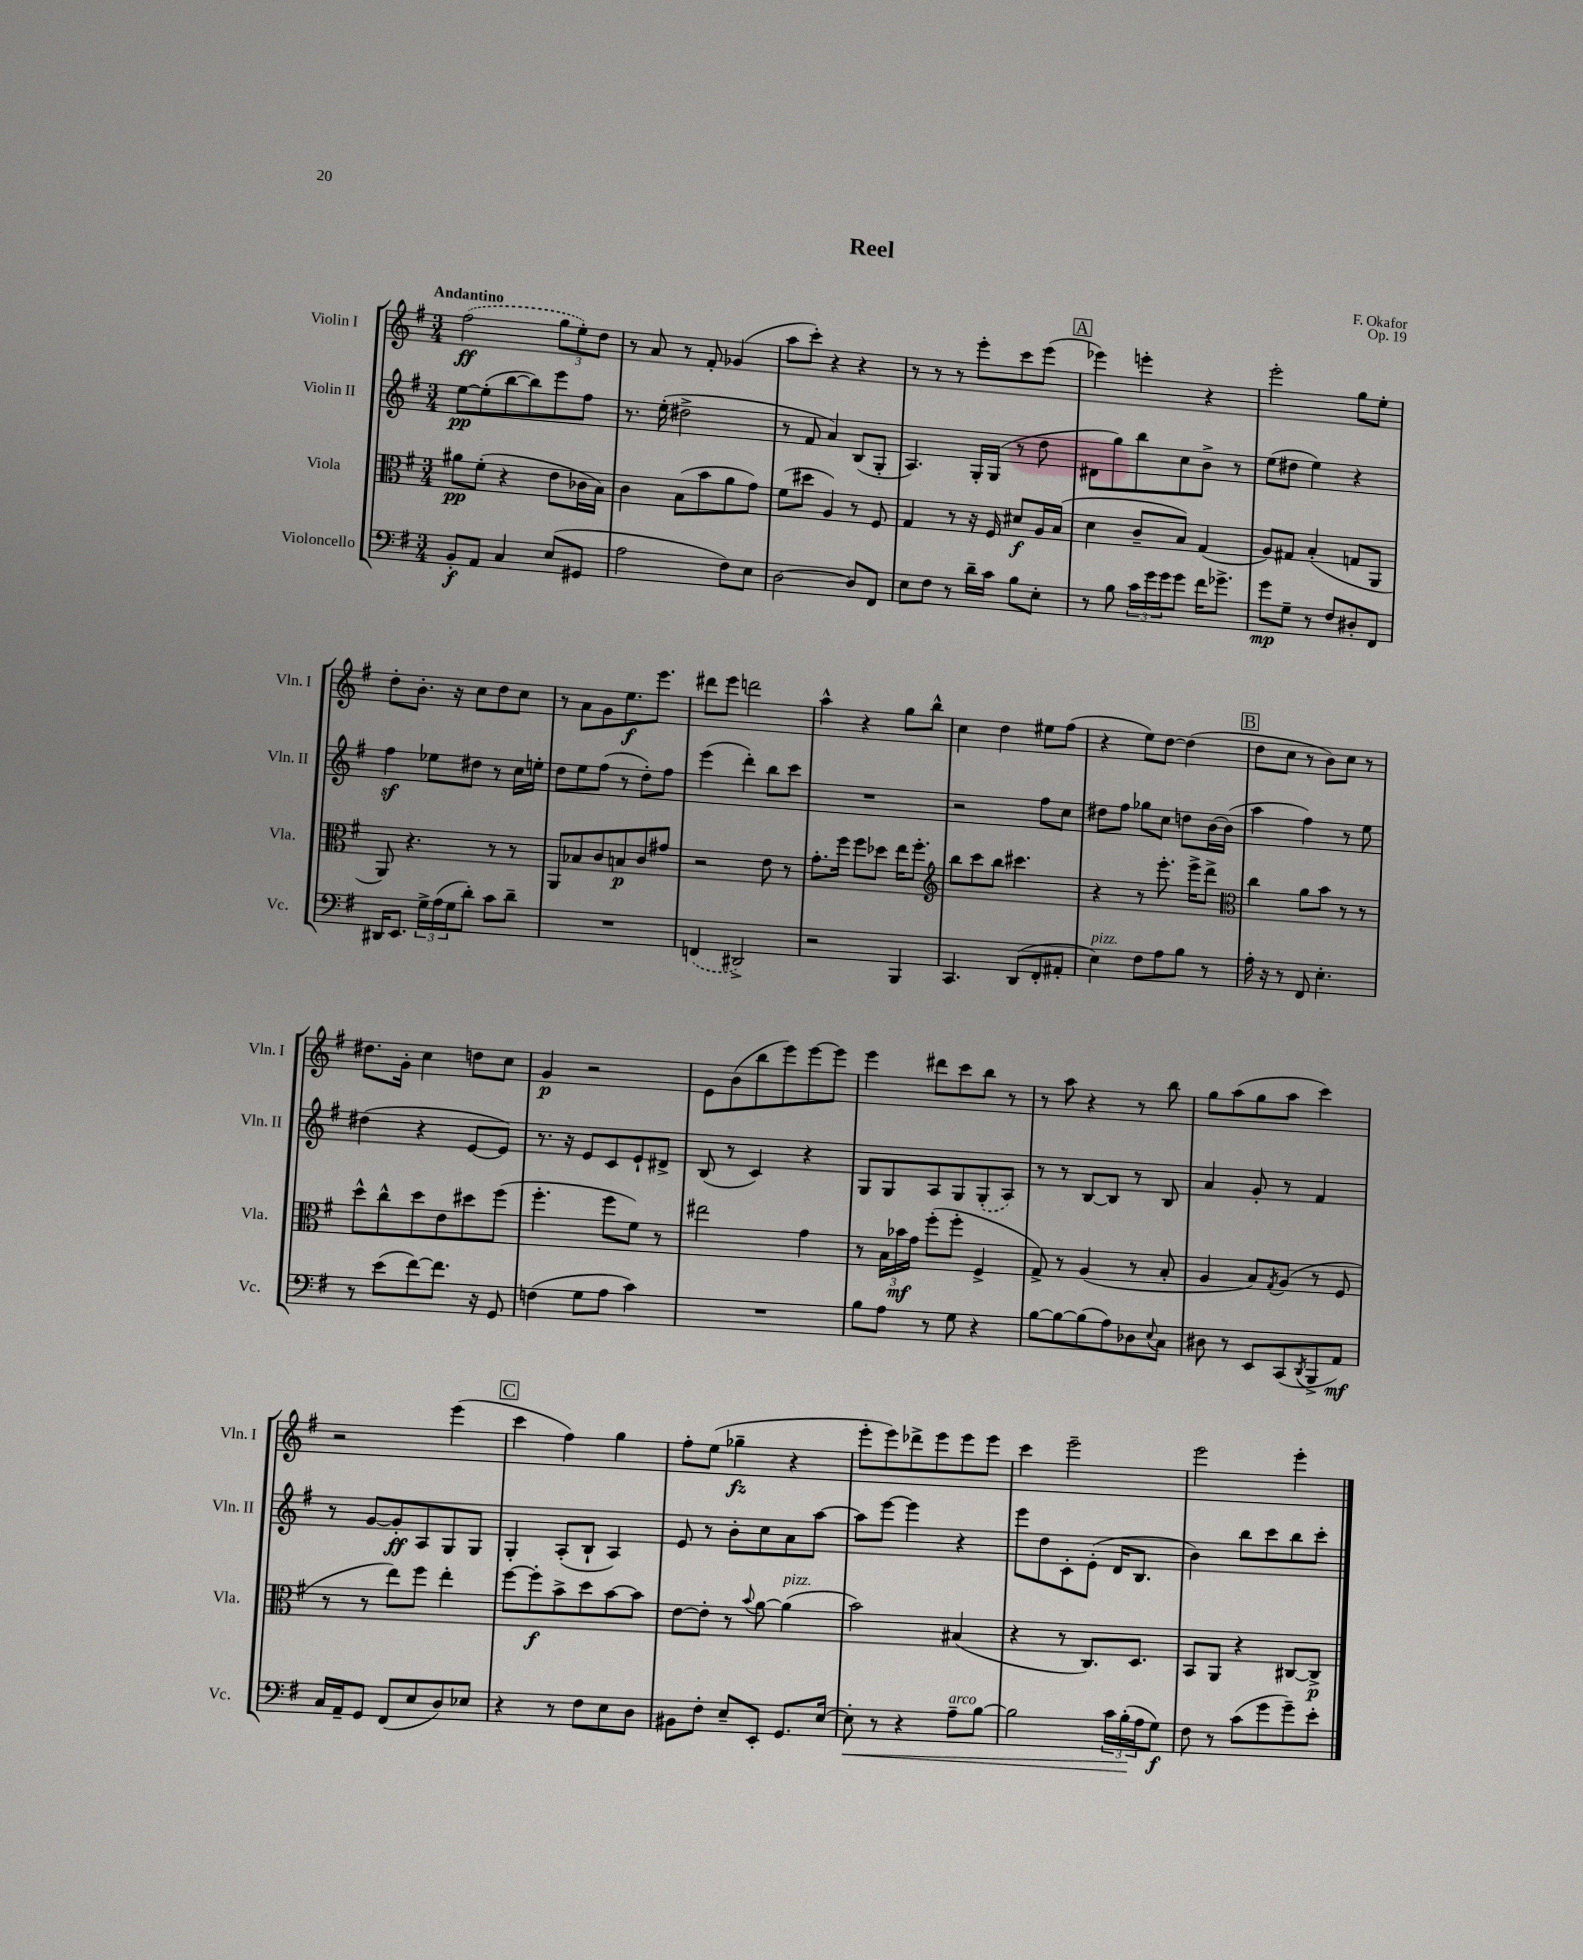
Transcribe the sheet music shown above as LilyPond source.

\header { title = "Reel" composer = "F. Okafor" opus = "Op. 19" }
<<
\new StaffGroup <<
\new Staff = "s0" \with { instrumentName = "Violin I" shortInstrumentName = "Vln. I" } {
    \clef treble \key g \major \numericTimeSignature \time 3/4 \tempo "Andantino"
    \once \slurDashed fis''2\ff( \tuplet 3/2 { g''8 e''8-.) d''8 } |
    r8 a'8 r8 fis'8-. ges'4( |
    a''8 c'''8-.) r4 r4 |
    r8 r8 r8 e'''8-. c'''8 e'''8( |
    \mark \markup { \box "A" } ees'''4) e'''4-. r4 |
    e'''2-. g''8 e''8-. |
    d''8-. b'8.-. r16 c''8 d''8 c''8 |
    r8 a'8 g'8 e''8.\f e'''8. |
    dis'''8 e'''8 d'''2 |
    a''4-^ r4 g''8 b''8-^ |
    c''4 d''4 eis''8 fis''8( |
    r4 e''8) d''8~ d''4( |
    \mark \markup { \box "B" } d''8 c''8 r8 b'8) c''8 r8 |
    dis''8. g'16-. c''4 d''8 c''8 |
    g'4\p r2 |
    e'8 b'8( b''8 e'''8) e'''8~ e'''8 |
    e'''4 dis'''8 c'''8 b''8 r8 |
    r8 a''8 r4 r8 b''8 |
    g''8 a''8( g''8 a''8 c'''4) |
    r2 e'''4( |
    \mark \markup { \box "C" } c'''4 fis''4) g''4 |
    fis''8-. e''8( ges''4--\fz r4 |
    e'''8-. e'''8) des'''8-> e'''8 e'''8 e'''8 |
    c'''4 e'''2-- |
    e'''2 e'''4-. \bar "|." |
}
\new Staff = "s1" \with { instrumentName = "Violin II" shortInstrumentName = "Vln. II" } {
    \clef treble \key g \major \numericTimeSignature \time 3/4
    e''8~\pp e''8-.( b''8~ b''8) e'''8 fis''8 |
    r8. e''16-.( dis''2-> |
    r8 fis'8 a'4) b8( g8-. |
    a4.) g16-. g16( r8 d''8 |
    \mark \markup { \box "A" } dis'8 g''8) b''8 c''8 b'8-> r8 |
    e''8( dis''8 e''4) r4 |
    fis''4\sf ees''8 dis''8 r8 c''16 e''16-. |
    d''8 e''8 fis''8( r8 d''8-.) fis''8 |
    e'''4( d'''4-.) b''8 c'''8 |
    R2. |
    r2 fis''8 c''8 |
    dis''8 fis''8 ges''8 c''8 d''8 b'16~ b'16( |
    \mark \markup { \box "B" } a''4 fis''4) r8 e''8 |
    dis''4( r4 e'8~ e'8) |
    r8. r16 e'8 c'8 e'8-! dis'8-> |
    b8( r8 c'4) r4 |
    g8 g8 a8 g8 \once \slurDashed g8-.( a8) |
    r8 r8 b8~ b8 r8 b8 |
    a'4 g'8-. r8 fis'4 |
    r8 g'8~ g'8-.\ff a8 g8 g8 |
    \mark \markup { \box "C" } g4-. a8-.( b8-! a4) |
    e'8 r8 b'8-. c''8 a'8 a''8~ |
    a''8 e'''8~ e'''4 r4 |
    e'''8 d''8 c'8-. e'8-.( d'16 b8. |
    b'4) b''8 c'''8 b''8 c'''8-. \bar "|." |
}
\new Staff = "s2" \with { instrumentName = "Viola" shortInstrumentName = "Vla." } {
    \clef alto \key g \major \numericTimeSignature \time 3/4
    ais'8\pp fis'8-.( r4 e'8 ces'16 b16) |
    c'4 b8( b'8 a'8 g'8) |
    fis'8( dis''8 a4) r8 fis8 |
    g4 r8 r16 fis16 dis'8\f a16 b16( |
    \mark \markup { \box "A" } d'4 c'8-- b8) g4( |
    a8) gis8 b4-.( g8 a,8 |
    a,8) r4. r8 r8 |
    a,8 bes8 c'8 b8\p c'8 gis'8 |
    r2 e'8 r8 |
    g'8.-. fis''16 fis''8 des''8 e''16 fis''8.-. |
    \clef treble b''8 c'''8 b''8 cis'''4. |
    r4 r8 e'''8.-. e'''16-> d'''8-> |
    \mark \markup { \box "B" } \clef alto c''4 a'8 b'8 r8 r8 |
    d''8-^ c''8-^ d''8 e'8 dis''8 fis''8( |
    fis''4.-. fis''8 fis'8) r8 |
    eis''2 g'4 |
    r8 \tuplet 3/2 { b16 bes'16\mf g'16 } fis''8-.( fis''8-. fis4-> |
    g8->) r8 a4( r8 b8-. |
    a4 b8) \acciaccatura { g8 } a8( r8 fis8 |
    r8 r8 e''8) fis''8 e''4-. |
    \mark \markup { \box "C" } fis''8~ fis''8-.\f b'8-> d''8 b'8~ b'8 |
    e'8~ e'8-. r8 \appoggiatura { b'8 } a'8~ a'4^\markup { \italic "pizz." }( |
    b'2) bis4( |
    r4 r8 c8.) d8. |
    b,8 a,8 r4 cis8~ cis8->\p \bar "|." |
}
\new Staff = "s3" \with { instrumentName = "Violoncello" shortInstrumentName = "Vc." } {
    \clef bass \key g \major \numericTimeSignature \time 3/4
    b,8-.\f a,8 c4 e8( gis,8 |
    a2 fis8) e8 |
    d2~ d8 fis,8 |
    e8 fis8 r8 d'16-- c'16 b8 e8-. |
    \mark \markup { \box "A" } r8 b8 \tuplet 3/2 { c'16 g'16 g'16 } g'8 fis'16 ges'8.-> |
    g'8\mp g8-- r8 fis8 dis8-. fis,8 |
    dis,16 e,8. \tuplet 3/2 { g16-> a16( g16 } d'8-.) c'8 d'8-- |
    R2. |
    \once \slurDashed f,4( dis,2->) |
    r2 b,,4 |
    c,4. d,8( fis,8-. ais,8-. |
    e4^\markup { \italic "pizz." }) fis8 a8 b8 r8 |
    \mark \markup { \box "B" } a16-. r16 r8 fis,8 e4.-. |
    r8 e'8( fis'8~) fis'8. r16 g,8 |
    f4( g8 a8 c'4) |
    R2. |
    b8 a8 r8 g8 r4 |
    b8~ b8~ b8( a8) des8 \appoggiatura { e8 } c8 |
    dis8 r8 e,8 c,8( \acciaccatura { d,8 } b,,8-> a,8\mf) |
    c16 a,16-- g,8 fis,8( e8 d8) ees8 |
    \mark \markup { \box "C" } r4 r8 fis8 e8 d8 |
    bis,8 fis8-. e8-- e,8-. g,8. e16~ |
    e8-.\< r8 r4 a8--^\markup { \italic "arco" } b8~ |
    b2 \tuplet 3/2 { c'16 b16-.\!( a16 } g8\f) |
    fis8 r8 c'8( g'8 g'8--) e'8-. \bar "|." |
}
>>
>>
\layout { \context { \Score \remove "Bar_number_engraver" } }
